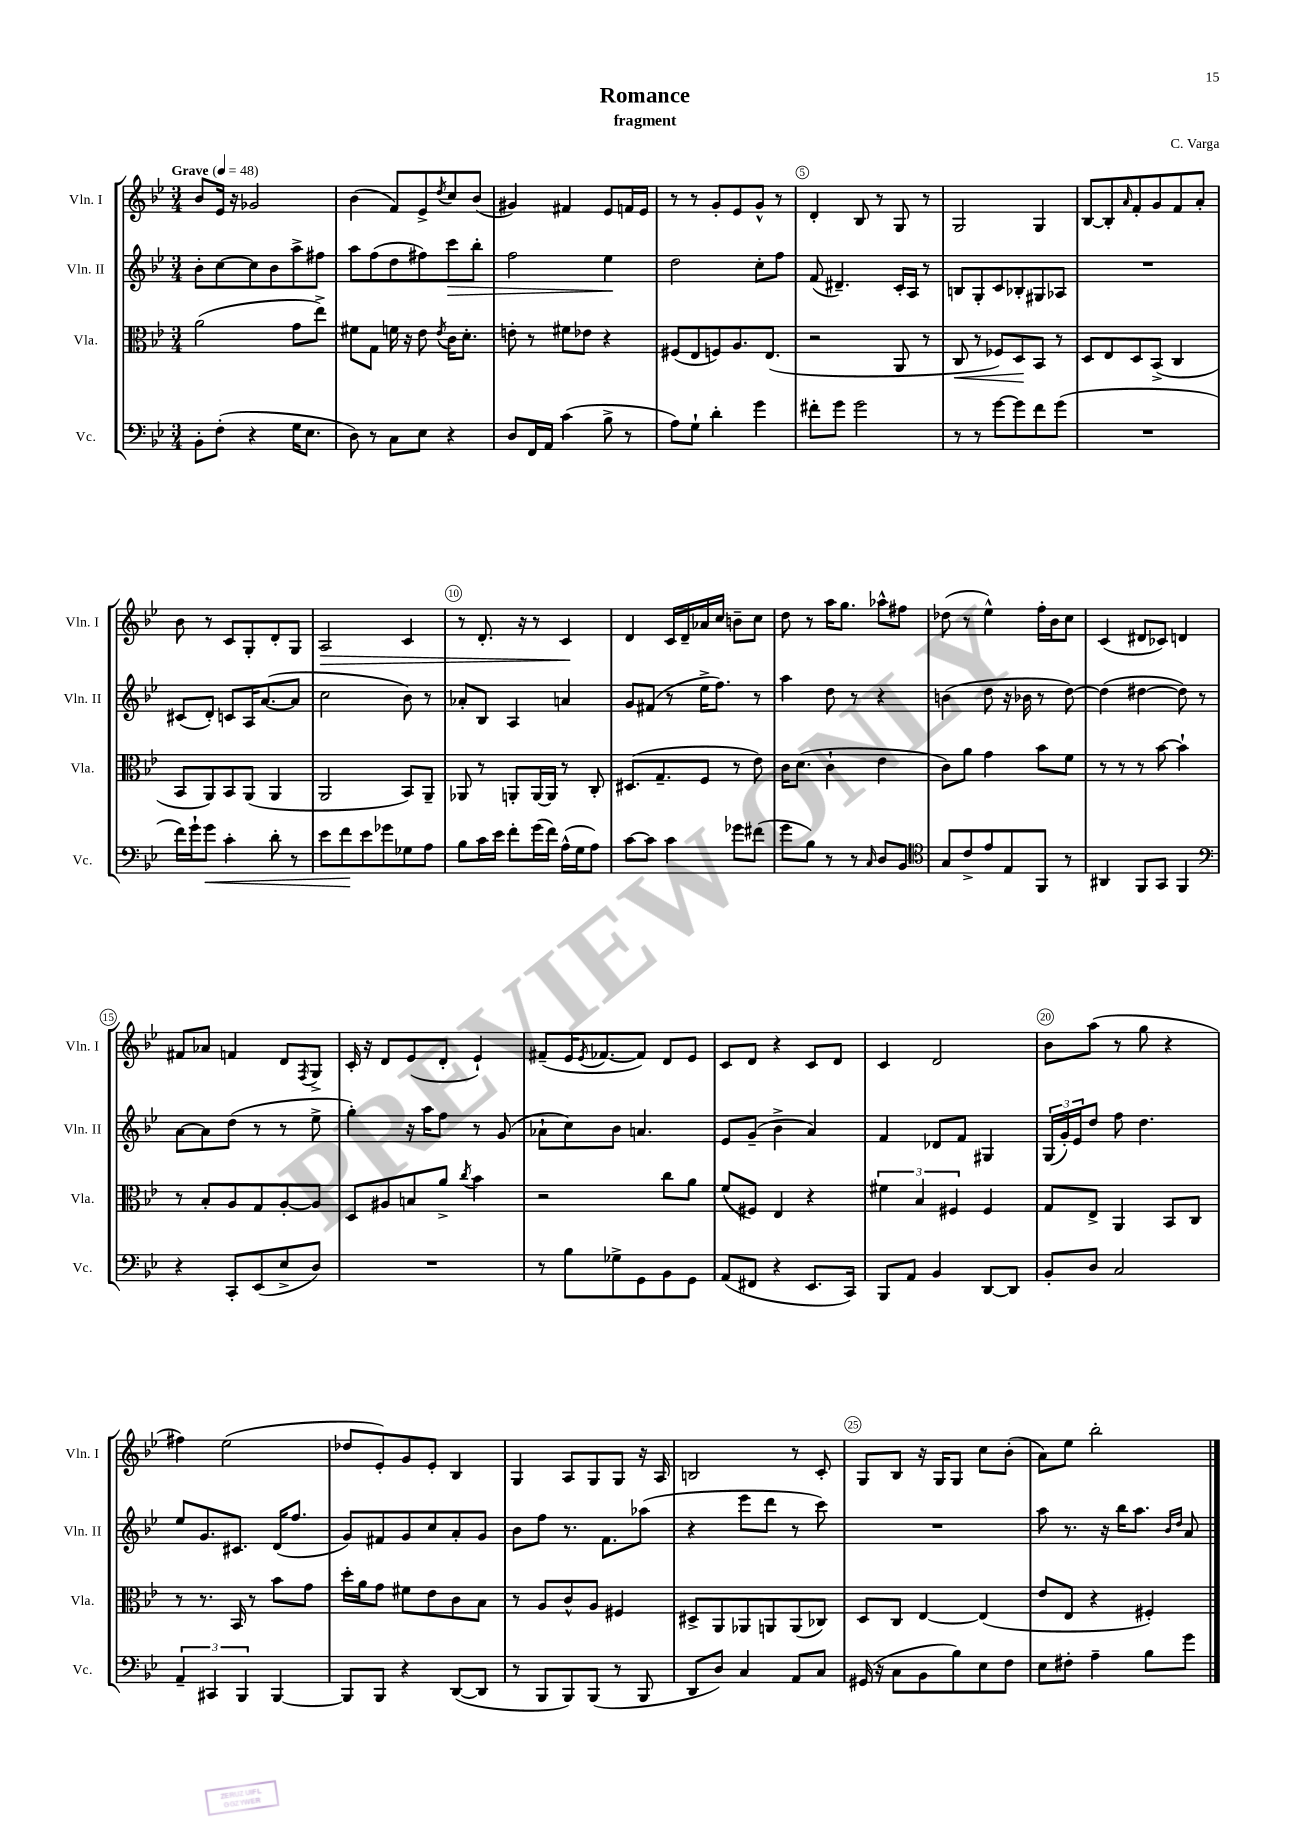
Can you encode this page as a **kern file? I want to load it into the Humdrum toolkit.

**kern	**dynam	**kern	**dynam	**kern	**dynam	**kern	**dynam
*part4	*part4	*part3	*part3	*part2	*part2	*part1	*part1
*staff4	*staff4	*staff3	*staff3	*staff2	*staff2	*staff1	*staff1
*I"Vc.	*	*I"Vla.	*	*I"Vln. II	*	*I"Vln. I	*
*I'Vc.	*	*I'Vla.	*	*I'Vln. II	*	*I'Vln. I	*
*clefF4	*	*clefC3	*	*clefG2	*	*clefG2	*
*k[b-e-]	*	*k[b-e-]	*	*k[b-e-]	*	*k[b-e-]	*
*M3/4	*	*M3/4	*	*M3/4	*	*M3/4	*
*MM48	*	*MM48	*	*MM48	*	*MM48	*
=1	=1	=1	=1	=1	=1	=1	=1
!	!	!	!	!	!	!LO:TX:a:B:t=Grave	!
8BB-'\L	.	(2a\	.	8b-'\L	.	8b-/L	.
(8F'\J	.	.	.	[8cc\	.	16e-/Jk	.
.	.	.	.	.	.	16r	.
4r	.	.	.	8cc\]	.	2g-X/	.
.	.	.	.	8b-\	.	.	.
16G\KL	.	8g\L	.	8aa^\	.	.	.
8.E-\J	.	.	.	.	.	.	.
.	.	8ee-^\J)	.	8ff#X\J	.	.	.
=2	=2	=2	=2	=2	=2	=2	=2
8D\)	.	8f#X\L	.	8aa\L	.	(4b-\	.
8r	.	8G\J	.	(8ff\	.	.	.
8C\L	.	16fn\	.	8dd\	.	8f/L)	.
.	.	16r	.	.	.	.	.
8E-\J	.	8e-\	.	8ff#X\)	.	8e-^/	.
.	.	8qe-/	.	.	.	8qdd/	.
!	!	!	!	!	!LO:HP:b	!	!
4r	.	16c\KL	.	8ccc\	>	8cc/	.
.	.	8.d'\J	.	.	.	.	.
.	.	.	.	8bb-'\J	.	(8b-/J	.
=3	=3	=3	=3	=3	=3	=3	=3
8D/L	.	8en'\	.	2ff\	.	4g#X/)	.
16FF/L	.	8r	.	.	.	.	.
16AA/JJ	.	.	.	.	.	.	.
(4c\	.	8f#X\L	.	.	.	4f#X/	.
.	.	8e-X\J	.	.	.	.	.
8B-^\	.	4r	.	4ee-\	.	8e-/L	.
8r	.	.	.	.	.	16fn/L	.
.	.	.	.	.	.	16e-/JJ	.
.	.	.	.	.	]	.	.
=4	=4	=4	=4	=4	=4	=4	=4
8A\L)	.	(8F#X/L	.	2dd\	.	8r	.
8G`\J	.	8E-/	.	.	.	8r	.
4d'\	.	8Fn/)	.	.	.	8g'/L	.
.	.	8.A/	.	.	.	8e-/	.
4g\	.	.	.	8cc'\L	.	8g^^/J	.
.	.	(8.E-/J	.	.	.	.	.
.	.	.	.	8ff\J	.	8r	.
=5	=5	=5	=5	=5	=5	=5	=5
8f#X'\L	.	2r	.	(8f/	.	4d'/	.
8g\J	.	.	.	4.d#X~/)	.	.	.
2g\	.	.	.	.	.	8B-/	.
.	.	.	.	.	.	8r	.
.	.	8AA/	.	16c'/LL	.	8G/	.
.	.	.	.	16A/JJ	.	.	.
.	.	8r	.	8r	.	8r	.
=6	=6	=6	=6	=6	=6	=6	=6
!	!	!	!LO:HP:b	!	!	!	!
8r	.	8C/	<	8Bn/L	.	2G/	.
8r	.	8r	.	8G'/	.	.	.
[8g\L	.	8F-X/L)	.	8c/	.	.	.
8g\]	.	8D/	.	8B-X'/	.	.	.
8f\	.	8BB-/J	[	8G#X/	.	4G/	.
(8g\J	.	8r	.	8A-X/J	.	.	.
=7	=7	=7	=7	=7	=7	=7	=7
2.r	.	8D/L	.	2.r	.	[8B-/L	.
.	.	8E-/	.	.	.	8B-'/]	.
.	.	.	.	.	.	16qqa/	.
.	.	8D/	.	.	.	8f'/	.
.	.	(8BB-^/J	.	.	.	8g/	.
.	.	4C/	.	.	.	8f/	.
.	.	.	.	.	.	8a'/J	.
!!LO:LB:g=z
=8	=8	=8	=8	=8	=8	=8	=8
16f\LL)	.	8BB-/L	.	(8c#X/L	.	8b-\	.
16g`\J	.	.	.	.	.	.	.
!	!LO:HP:b	!	!	!	!	!	!
8g\J	<	8AA/)	.	8d'/J)	.	8r	.
4c'\	.	8BB-/	.	8cn/L	.	8c/L	.
.	.	(8AA/J	.	16A/K	.	8G'/	.
.	.	.	.	([8.a/	.	.	.
8d'\	.	4AA/	.	.	.	8d'/	.
8r	.	.	.	8a/J]	.	8G/J	.
=9	=9	=9	=9	=9	=9	=9	=9
!	!	!	!	!	!	!	!LO:HP:b
8e-\L	.	2AA/	.	2cc\	.	2A/	>
8f\	.	.	.	.	.	.	.
8e-\	[	.	.	.	.	.	.
8g-X\	.	.	.	.	.	.	.
8G-X\	.	8BB-/L)	.	8b-\)	.	4c/	.
8A\J	.	8AA~/J	.	8r	.	.	.
=10	=10	=10	=10	=10	=10	=10	=10
8B-\L	.	8AA-X/	.	8a-X'/L	.	8r	.
16c\L	.	8r	.	8B-/J	.	8.d'/	.
16e-\JJ	.	.	.	.	.	.	.
8f'\L	.	8AAn'/L	.	4A/	.	.	.
.	.	.	.	.	.	16r	.
(16g\L	.	[16AA/L	.	.	.	8r	.
16f\JJ)	.	16AA/JJ]	.	.	.	.	.
(16A^^\LL	.	8r	.	4an/	.	4c/	.
16G\J	.	.	.	.	.	.	.
8A\J)	.	8C'/	.	.	.	.	.
.	.	.	.	.	.	.	]
=11	=11	=11	=11	=11	=11	=11	=11
[8c\L	.	(8.D#X/L	.	8g/L	.	4d/	.
8c\J]	.	.	.	(8f#X/J	.	.	.
.	.	8.G~/	.	.	.	.	.
4c\	.	.	.	8r	.	16c/LL	.
.	.	.	.	.	.	16d~/	.
.	.	8F/J	.	16ee-^\KL	.	16a-X/	.
.	.	.	.	8.ff\J)	.	16cc/JJ	.
8g-X\L	.	8r	.	.	.	8bn~\L	.
(8f#X\J	.	8e-\)	.	8r	.	8cc\J	.
=12	=12	=12	=12	=12	=12	=12	=12
8g\L	.	16c\KL	.	4aa\	.	8dd\	.
.	.	(8.d\J	.	.	.	.	.
8B-\J)	.	.	.	.	.	8r	.
8r	.	4c`\	.	8dd\	.	16aa\KL	.
.	.	.	.	.	.	8.gg\J	.
8r	.	.	.	8r	.	.	.
16qqC/	.	.	.	.	.	.	.
8D/L	.	4e-\	.	4r	.	8aa-X^^\L	.
8BB-/J	.	.	.	.	.	8ff#X\J	.
=13	=13	=13	=13	=13	=13	=13	=13
*clefC4	*	*	*	*	*	*	*
8G/L	.	8c\L)	.	(4bn\	.	(8dd-X\	.
8c^/	.	8a\J	.	.	.	8r	.
8e-/	.	4g\	.	8dd\	.	4ee-^^\)	.
8E-/	.	.	.	16r	.	.	.
.	.	.	.	16b-X\	.	.	.
8FF/J	.	8b-\L	.	8r	.	16ff'\LL	.
.	.	.	.	.	.	16b-\J	.
8r	.	8f\J	.	[8dd\)	.	8cc\J	.
=14	=14	=14	=14	=14	=14	=14	=14
4AA#X/	.	8r	.	(4dd\]	.	(4c/	.
.	.	8r	.	.	.	.	.
8FF/L	.	8r	.	[4dd#X\	.	8d#X/L	.
8GG/J	.	[8b-\	.	.	.	8c-X/J)	.
4FF/	.	4b-`\]	.	8dd#\])	.	4dn/	.
.	.	.	.	8r	.	.	.
!!LO:LB:g=z
=15	=15	=15	=15	=15	=15	=15	=15
*clefF4	*	*	*	*	*	*	*
4r	.	8r	.	[8a\L	.	8f#X/L	.
.	.	8B-'/L	.	8a\]	.	8a-X/J	.
8CC'/L	.	8A/	.	(8dd\J	.	4fn/	.
(8EE-/	.	8G/	.	8r	.	.	.
8E-^/	.	[8A'/	.	8r	.	8d/L	.
.	.	.	.	.	.	8qF/	.
8D/J)	.	8A/J]	.	8ee-^\	.	8G^/J	.
=16	=16	=16	=16	=16	=16	=16	=16
2.r	.	8D/L	.	4gg'\)	.	16c'/	.
.	.	.	.	.	.	16r	.
.	.	8A#X/	.	.	.	8d/L	.
.	.	8Bn/	.	16r	.	(8e-/	.
.	.	.	.	16aa\KL	.	.	.
.	.	8a^/J	.	8ff\J	.	8d'/J	.
.	.	8qcc/	.	.	.	.	.
.	.	4b-\	.	8r	.	4e-`/)	.
.	.	.	.	(8g/	.	.	.
=17	=17	=17	=17	=17	=17	=17	=17
8r	.	2r	.	8a-X`\L	.	(8f#X~/L	.
8B-\L	.	.	.	8cc\)	.	16e-/K	.
.	.	.	.	.	.	8qe-/	.
.	.	.	.	.	.	[8.f-X/	.
8G-X^\	.	.	.	8b-\J	.	.	.
8GG\	.	.	.	4.an/	.	8f-/J])	.
8BB-\	.	8cc\L	.	.	.	8d/L	.
8GG\J	.	8a\J	.	.	.	8e-/J	.
=18	=18	=18	=18	=18	=18	=18	=18
(8AA/L	.	(8f/L	.	8e-/L	.	8c/L	.
8FF#X/J	.	8F#X/J)	.	(8g~/J	.	8d/J	.
4r	.	4E-/	.	4b-^\	.	4r	.
8.EE-/L	.	4r	.	4a/)	.	8c/L	.
.	.	.	.	.	.	8d/J	.
16CC/Jk)	.	.	.	.	.	.	.
=19	=19	=19	=19	=19	=19	=19	=19
8BBB-/L	.	6f#X\	.	4f/	.	4c/	.
8AA/J	.	.	.	.	.	.	.
.	.	6B-/	.	.	.	.	.
4BB-/	.	.	.	8d-X/L	.	2d/	.
.	.	6F#X/	.	.	.	.	.
.	.	.	.	8f/J	.	.	.
[8DD/L	.	4F#/	.	4G#X/	.	.	.
8DD/J]	.	.	.	.	.	.	.
=20	=20	=20	=20	=20	=20	=20	=20
8BB-'/L	.	8G/L	.	(24G/LL	.	8b-\L	.
.	.	.	.	24g'/)	.	.	.
.	.	.	.	24e-/J	.	.	.
8D/J	.	8E-^/J	.	8dd/J	.	(8aa\J	.
2C/	.	4AA/	.	8ff\	.	8r	.
.	.	.	.	4.dd\	.	8gg\	.
.	.	8BB-/L	.	.	.	4r	.
.	.	8C/J	.	.	.	.	.
!!LO:LB:g=z
=21	=21	=21	=21	=21	=21	=21	=21
6AA~/	.	8r	.	8ee-/L	.	4ff#X\)	.
.	.	8.r	.	8.g/	.	.	.
6CC#X/	.	.	.	.	.	.	.
.	.	.	.	.	.	(2ee-\	.
.	.	16BB-/	.	8.c#X/J	.	.	.
6BBB-/	.	.	.	.	.	.	.
.	.	8r	.	.	.	.	.
[4BBB-/	.	8b-\L	.	(16d/KL	.	.	.
.	.	.	.	8.ff/J	.	.	.
.	.	8g\J	.	.	.	.	.
=22	=22	=22	=22	=22	=22	=22	=22
8BBB-/L]	.	16dd'\LL	.	8g/L)	.	8dd-X/L	.
.	.	16a\J	.	.	.	.	.
8BBB-/J	.	8g\J	.	8f#X/	.	8e-'/)	.
4r	.	8f#X\L	.	8g/	.	8g/	.
.	.	8e-\	.	8cc/	.	8e-'/J	.
([8DD/L	.	8c\	.	8a'/	.	4B-/	.
8DD/J]	.	8B-\J	.	8g/J	.	.	.
=23	=23	=23	=23	=23	=23	=23	=23
8r	.	8r	.	8b-\L	.	4G/	.
8BBB-/L	.	8A/L	.	8ff\J	.	.	.
8BBB-/)	.	8c^^/	.	8.r	.	8A/L	.
(8BBB-/J	.	8A/J	.	.	.	8G/	.
.	.	.	.	8.f\L	.	.	.
8r	.	4F#X/	.	.	.	8G/J	.
8BBB-/	.	.	.	(8aa-X\J	.	16r	.
.	.	.	.	.	.	16A/	.
=24	=24	=24	=24	=24	=24	=24	=24
8DD/L	.	8D#X^/L	.	4r	.	2Bn/	.
8D/J)	.	8AA/	.	.	.	.	.
4C/	.	8AA-X/	.	8eee-\L	.	.	.
.	.	8AAn/	.	8ddd\J	.	.	.
8AA/L	.	(8AA/	.	8r	.	8r	.
8C/J	.	8C-X/J)	.	8ccc\)	.	8c'/	.
=25	=25	=25	=25	=25	=25	=25	=25
(16GG#X/	.	8D/L	.	2.r	.	8G/L	.
16r	.	.	.	.	.	.	.
8C\L	.	8C/J	.	.	.	8B-/J	.
8BB-\	.	[4E-/	.	.	.	16r	.
.	.	.	.	.	.	16G/KL	.
8B-\)	.	.	.	.	.	8G/J	.
8E-\	.	(4E-/]	.	.	.	8cc\L	.
8F\J	.	.	.	.	.	(8b-'\J	.
=26	=26	=26	=26	=26	=26	=26	=26
8E-\L	.	8e-/L	.	8aa\	.	8a\L)	.
8F#X'\J	.	8E-/J	.	8.r	.	8ee-\J	.
4A~\	.	4r	.	.	.	2bb-'\	.
.	.	.	.	16r	.	.	.
.	.	.	.	16bb-\KL	.	.	.
.	.	.	.	8.aa\J	.	.	.
8B-\L	.	4F#X'/)	.	.	.	.	.
.	.	.	.	16qqb-/LL	.	.	.
.	.	.	.	16qqdd/JJ	.	.	.
8g\J	.	.	.	8a/	.	.	.
==	==	==	==	==	==	==	==
*-	*-	*-	*-	*-	*-	*-	*-
